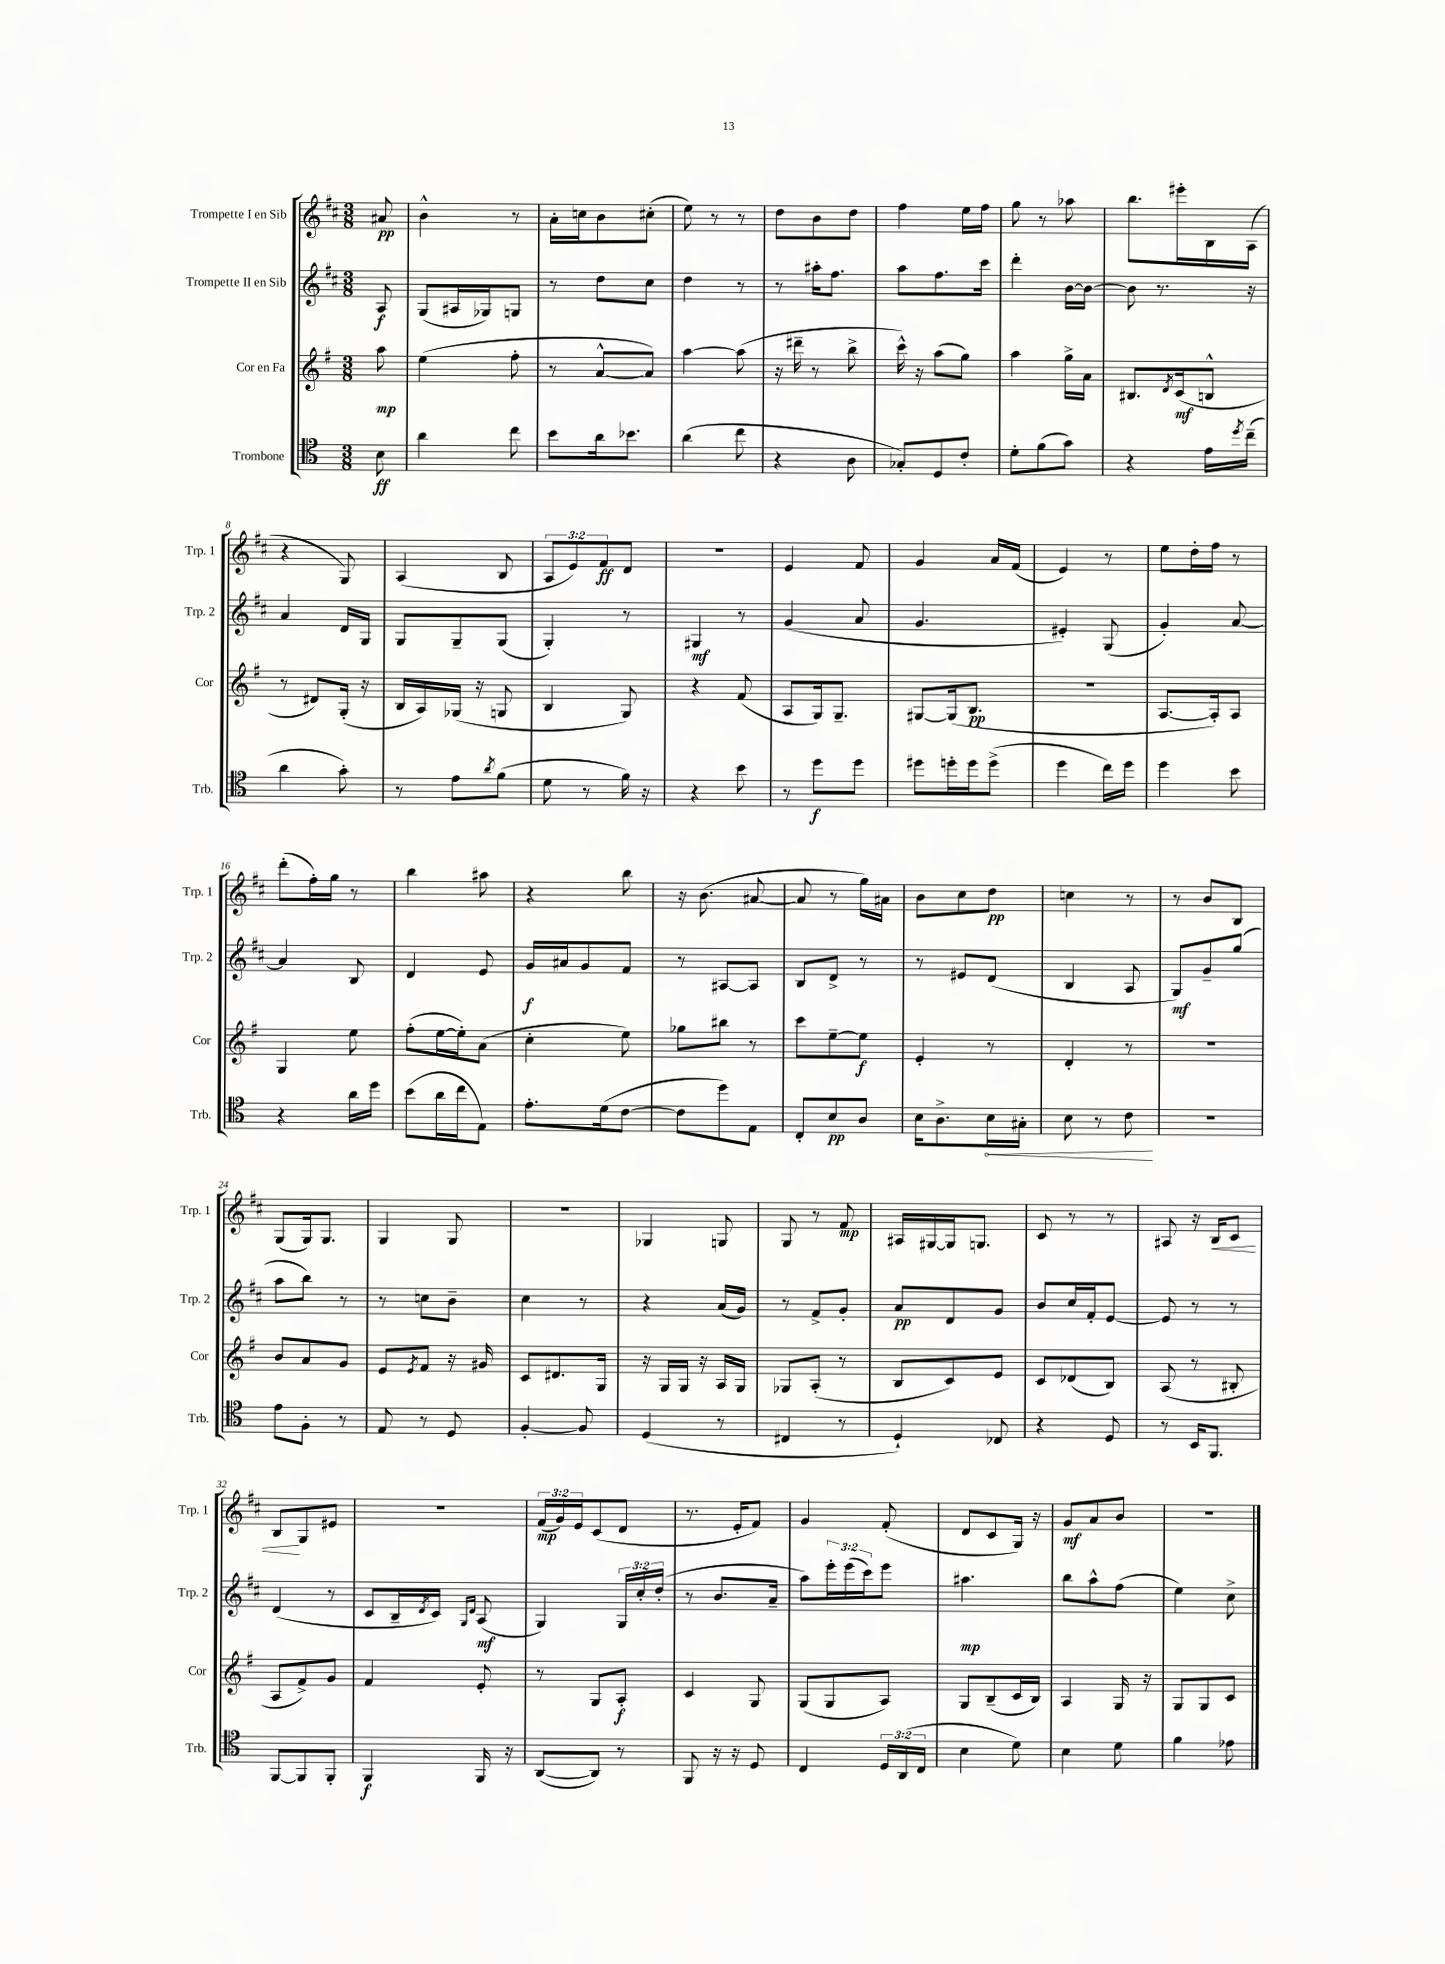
<<
\new StaffGroup <<
\new Staff = "s0" \with { instrumentName = "Trompette I en Sib" shortInstrumentName = "Trp. 1" } {
    \clef treble \key d \major \numericTimeSignature \time 3/8 \override Staff.TupletNumber.text = #tuplet-number::calc-fraction-text \partial 8
    ais'8\pp |
    b'4-^ r8 |
    a'16-. c''16 b'8 cis''8-.( |
    e''8) r8 r8 |
    d''8 b'8 d''8 |
    fis''4 e''16 fis''16 |
    g''8 r8 aes''8 |
    b''8. eis'''16-. b16 a16( |
    r4 g8) |
    a4( b8 |
    \tuplet 3/2 { a8 e'8) fis'8\ff } d'8 |
    r4. |
    e'4 fis'8 |
    g'4 a'16 fis'16( |
    e'4) r8 |
    e''8 d''16-. fis''16 r8 |
    d'''8-.( fis''16-.) g''16 r8 |
    b''4 ais''8 |
    r4 b''8 |
    r16 b'8.( ais'8~ |
    ais'8 r8 g''16) ais'16 |
    b'8 cis''8 d''8\pp |
    c''4 r8 |
    r8 b'8 b8 |
    g8( g16) g8. |
    g4 g8 |
    R4. |
    ges4 g8 |
    g8 r8 fis'8\mp |
    ais16 gis16~ gis16 g8. |
    cis'8 r8 r8 |
    ais8 r16 b16\< cis'8 |
    b8\! g8 eis'8 |
    R4. |
    \tuplet 3/2 { fis'16\mp( g'16) e'16 } cis'8( d'8 |
    r8. e'16-. fis'8) |
    g'4 fis'8-.( |
    d'8 cis'8 g16) r16 |
    g'8\mf a'8 b'8 |
    R4. \bar "|." |
}
\new Staff = "s1" \with { instrumentName = "Trompette II en Sib" shortInstrumentName = "Trp. 2" } {
    \clef treble \key d \major \numericTimeSignature \time 3/8 \override Staff.TupletNumber.text = #tuplet-number::calc-fraction-text \partial 8
    a8\f |
    g8( ais16 ges16) g8 |
    r8 d''8 cis''8 |
    d''4 r8 |
    r8 ais''16-. fis''8. |
    a''8 fis''8. cis'''16 |
    d'''4-. b'16~ b'16~ |
    b'8 r8. r16 |
    a'4 d'16 g16 |
    g8 g8-- g8( |
    g4-.) r8 |
    gis4\mf r8 |
    g'4( a'8 |
    g'4. |
    eis'4-.) g8( |
    g'4-.) a'8~ |
    a'4 b8 |
    d'4 e'8 |
    g'16\f ais'16 g'8 fis'8 |
    r8 ais8~ ais8 |
    b8 d'8-> r8 |
    r8 eis'8 d'8( |
    b4 a8 |
    g8\mf) g'8-- g''8( |
    a''8 b''8) r8 |
    r8 c''8 b'8-- |
    cis''4 r8 |
    r4 a'16( g'16) |
    r8 fis'8-> g'8-. |
    a'8\pp d'8 g'8 |
    b'8 cis''16 fis'16-. e'8~ |
    e'8 r8 r8 |
    d'4( r8 |
    cis'8 b16-- \acciaccatura { d'8 } cis'16) \grace { g16 d'16 } a8\mf( |
    g4) \tuplet 3/2 { g16 cis''16-. d''16-.( } |
    r8 b'8. a'16-- |
    a''8) \tuplet 3/2 { e'''16-. e'''16( cis'''16) } e'''8 |
    ais''4.\mp |
    b''8 a''8-^ fis''8( |
    e''4) cis''8-> \bar "|." |
}
\new Staff = "s2" \with { instrumentName = "Cor en Fa" shortInstrumentName = "Cor" } {
    \clef treble \key g \major \numericTimeSignature \time 3/8 \partial 8
    a''8\mp |
    e''4( fis''8-. |
    r8 a'8~-^ a'8) |
    a''4~ a''8( |
    r16 dis'''16-- r8 b''8-> |
    c'''16-^) r16 a''8( g''8) |
    a''4 g''16-> a'16 |
    bis8. \acciaccatura { d'8 } c'16\mf( b8-^ |
    r8 dis'8) g16-.( r16 |
    b16 a16) ges16( r16 g8 |
    b4 g8) |
    r4 fis'8( |
    a8 g16) g8.-- |
    gis8~ gis16( b8.\pp |
    R4. |
    a8.~ a16-.) a8 |
    g4 e''8 |
    fis''8-.( e''16~ e''16-.) a'8( |
    c''4-. e''8) |
    ges''8 bis''8 r8 |
    c'''8 e''8~-- e''8\f |
    e'4-. r8 |
    d'4-. r8 |
    R4. |
    b'8 a'8 g'8 |
    e'8 \acciaccatura { e'8 } fis'8 r16 gis'16 |
    c'8 dis'8. g16 |
    r16 g16 g16 r16 a16 g16 |
    ges8 a8-.( r8 |
    b8 c'8) e'8 |
    c'8 des'8( b8) |
    a8( r8 bis8-. |
    a8 fis'8->) g'8 |
    fis'4 e'8-. |
    r8 g8 a8-.\f |
    c'4 g8 |
    g8( g8 a8) |
    g8 b8--( c'16 b16) |
    a4 g16 r16 |
    g8 g8 c'8 \bar "|." |
}
\new Staff = "s3" \with { instrumentName = "Trombone" shortInstrumentName = "Trb." } {
    \clef tenor \key c \major \numericTimeSignature \time 3/8 \override Staff.TupletNumber.text = #tuplet-number::calc-fraction-text \partial 8
    b8\ff |
    a'4 c''8 |
    b'8 a'16 bes'8. |
    a'4( c''8 |
    r4 a8 |
    ges8-.) d8 c'8-. |
    d'8-. f'8( g'8) |
    r4 e'16 \acciaccatura { d''8 } c''16--( |
    a'4 g'8-.) |
    r8 e'8 \acciaccatura { a'8 } f'8( |
    d'8 r8 f'16) r16 |
    r4 b'8 |
    r8 d''8\f d''8 |
    dis''8 d''16-. d''16 d''8->( |
    d''4 c''16) d''16 |
    d''4 b'8 |
    r4 a'16 d''16 |
    b'8( a'16 c''16 e8) |
    e'8.-. d'16( c'8~ |
    c'8 d''8) e8 |
    c8-. b8\pp a8 |
    b16 a8.-> \once \override Hairpin.circled-tip = ##t b16\< gis16-. |
    b8 r8 c'8\! |
    r4. |
    e'8 f8-. r8 |
    e8 r8 d8 |
    f4~-. f8 |
    d4( r8 |
    cis4 r8 |
    d4-!) ces8 |
    r4 d8 |
    r8 b,16 f,8. |
    f,8~ f,8 f,8-. |
    f,4\f f,16 r16 |
    a,8~( a,8) r8 |
    f,8 r16 r16 d8 |
    c4 \tuplet 3/2 { d16 a,16( c16 } |
    b4 d'8) |
    b4 d'8 |
    f'4 ees'8 \bar "|." |
}
>>
>>
